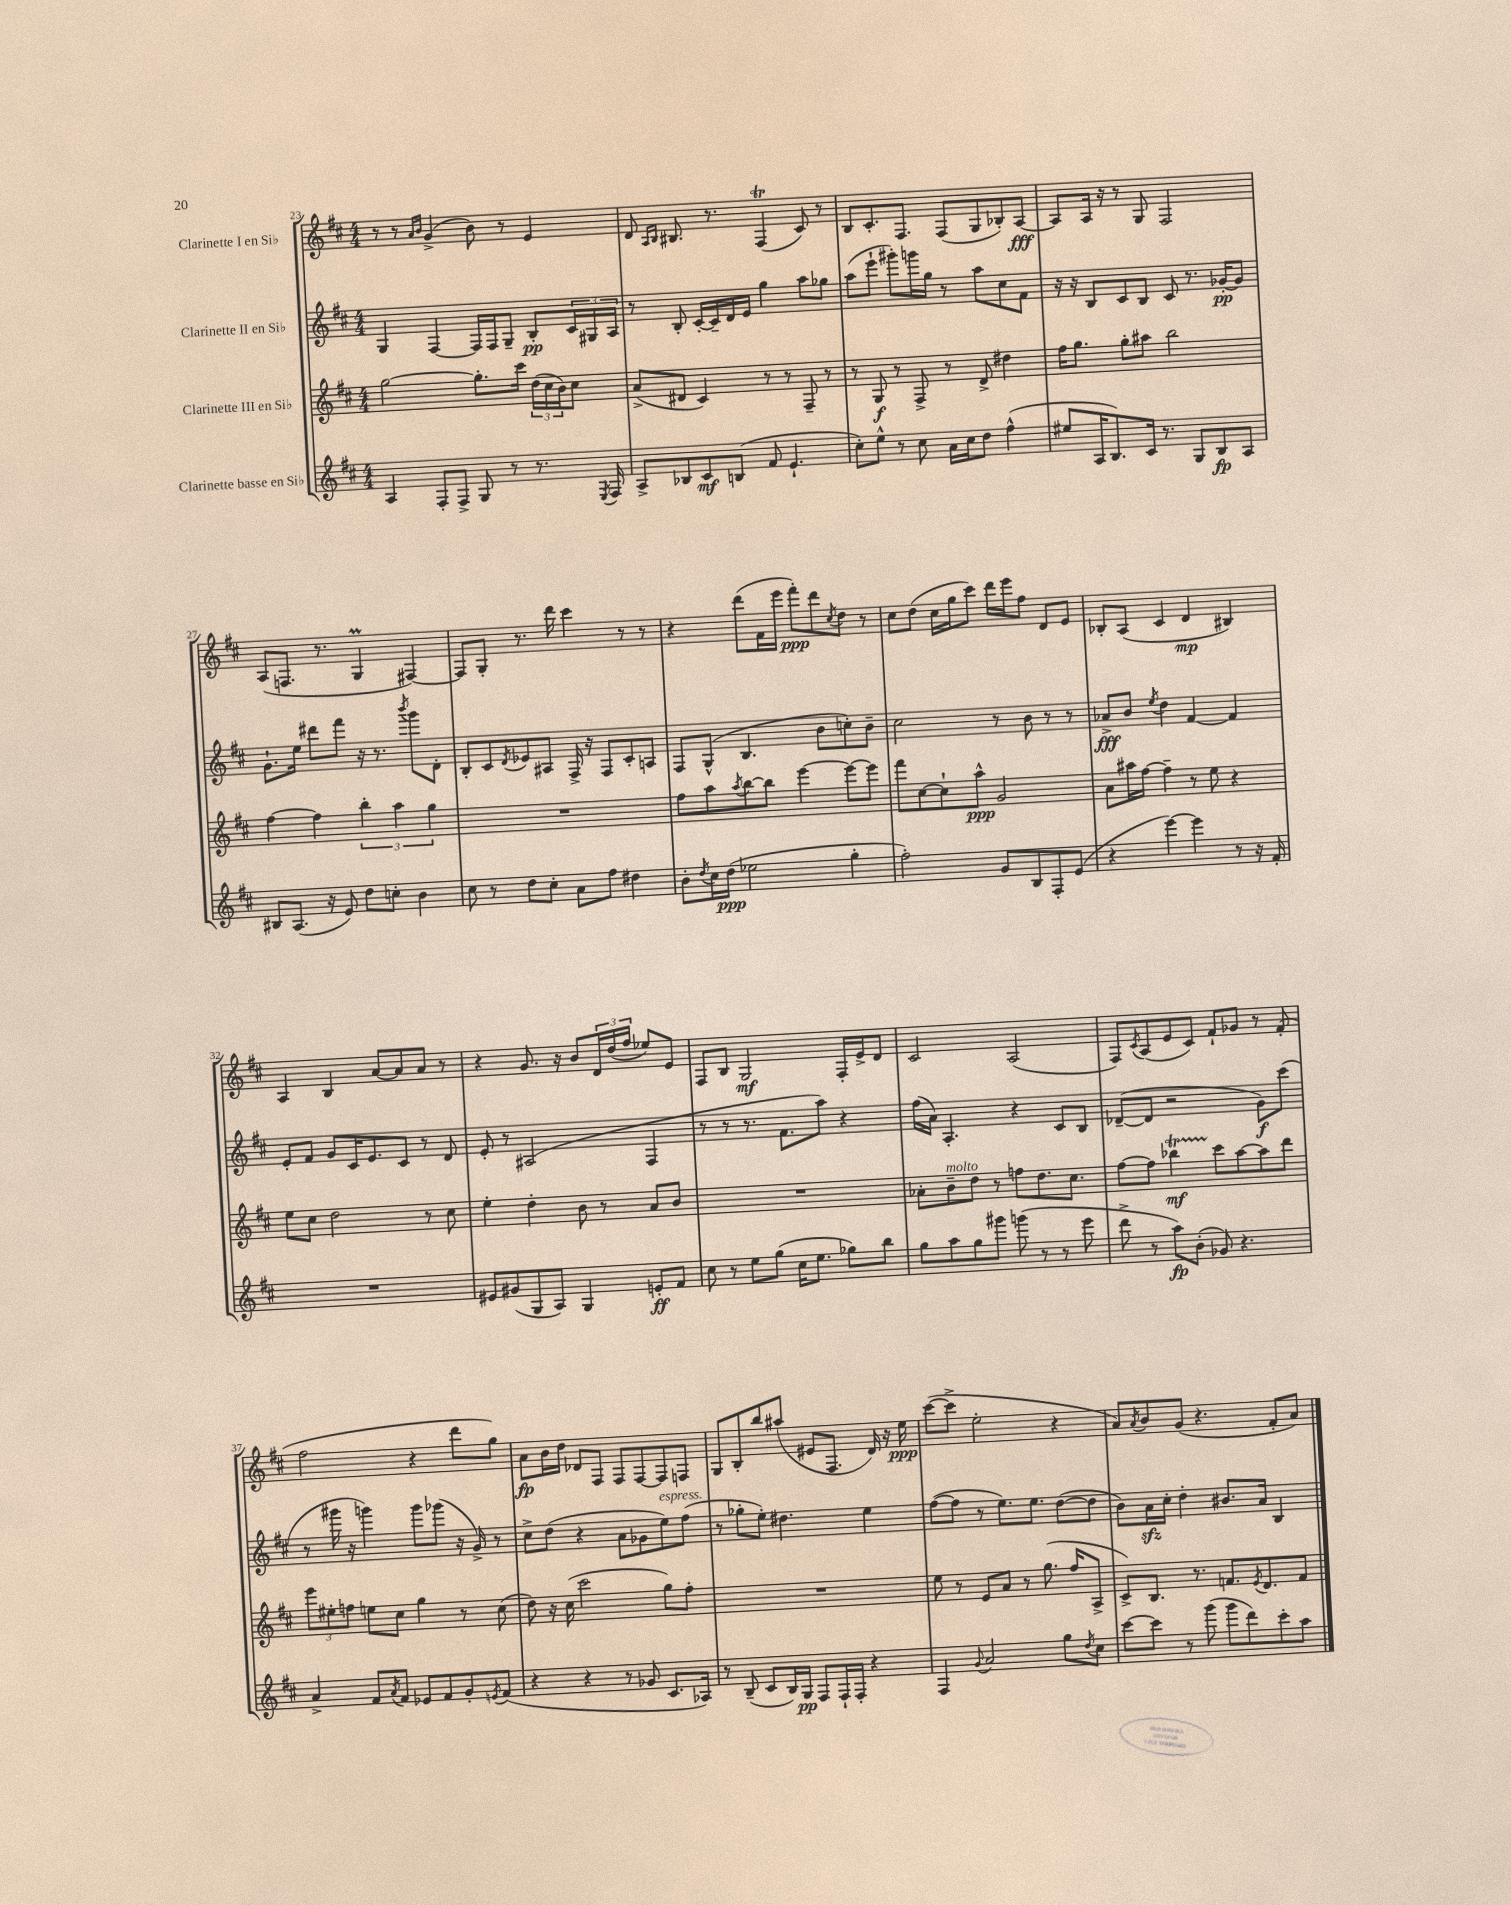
<<
\new StaffGroup <<
\new Staff = "s0" \with { instrumentName = "Clarinette I en Sib" } {
    \clef treble \key d \major \numericTimeSignature \time 4/4
    r8 r8 \grace { a'16 b'16 } g'4->( b'8) r8 e'4 |
    d'8 \grace { a16 b16 } bis8. r8. fis4\trill( cis'8) r8 |
    b8 cis'8.-. fis8. fis8( g8 bes8-.) a8~\fff |
    a8 a16 r16 r8 g8 fis2 |
    a8( f8. r8. g4\prall fis4~) |
    fis8 g8-. r8. d'''16 cis'''4 r8 r8 |
    r4 d'''8( fis'16 e'''16 fis'''8-.\ppp) d'''8 \acciaccatura { cis''8 } d''8 r8 |
    cis''8 d''8( cis''16 g''16 cis'''8) d'''16 e'''16 fis''8 d'8 e'8 |
    bes8-. a8( cis'4 d'4\mp bis4) |
    a4 b4 a'8~ a'8 a'8 r8 |
    r4 g'8. r16 b'8 \tuplet 3/2 { d'16 d''16( fis''16 } ees''8) e'8 |
    fis8 b8 g2\mf fis16-. e'16-> d'8 |
    cis'2 a2( |
    fis8) \acciaccatura { cis'8 } a8( e'8 cis'8) fis'8-! ges'8 r8 fis'8-.( |
    fis''2 r4 d'''8 g''8) |
    a'8\fp b'16 d''16 des'8 fis8 fis8 fis8~ fis8 f8 |
    g8 b8-. b''8 ais''8( eis'8 fis8. d'16) r16 e''16\ppp |
    cis'''8~( cis'''8-> e''2-. r4 |
    a'8) \acciaccatura { a'8 } b'8 g'8( r4. fis'8-. a'8) \bar "|." |
}
\new Staff = "s1" \with { instrumentName = "Clarinette II en Sib" } {
    \clef treble \key d \major \numericTimeSignature \time 4/4
    g4 fis4~ fis16 fis16 g8-- b8-.\pp \tuplet 3/2 { cis'16 gis16 a16 } |
    r8 b8-. cis'16~-. cis'16-- d'16 e'16 g''4 a''8 ges''8 |
    a''8( e'''8-! gis'''8-.) g'''16 g''16 r8 a''8 cis''8 fis'8 |
    r16 r16 b8 cis'8 b8 cis'8 r8. ges'16~-.\pp ges'8 |
    g'8.-! e''16 dis'''8 fis'''8 r16 r8. \acciaccatura { b'''8 } g'''8 d'8-. |
    b8-. cis'8 \acciaccatura { d'8 } ees'8 ais8 fis16-> r16 fis8 cis'8-. a8 |
    fis8 g8-^( b4. b'8 c''8-.) b'8-- |
    cis''2 r8 b'8 r8 r8 |
    aes'8->\fff b'8 \acciaccatura { e''8 } d''4 fis'4~ fis'4 |
    e'8-. fis'8 g'8 cis'16 e'8. cis'8 r8 d'8 |
    e'8-. r8 ais2( fis4 |
    r8 r8 r8. fis'8. a''8) r4 |
    fis''16( a'16) a4.-. r4 cis'8 b8 |
    des'8~--( des'8 r2 g'8\f) cis'''8( |
    r8 gis'''16 r16 g'''4) g'''8 ges'''8( r16 g'16->) r8 |
    cis''8-> d''8( r4 a'8 ges'8 e''8^\markup { \italic "espress." }) fis''8( |
    r8 ges''8-. e''8-.) dis''4. e''4 |
    fis''8~( fis''8 r8 e''8.) e''8. d''8~( d''8 |
    b'8) a'16\sfz cis''16-. d''4-. bis'8. a'16 b4 \bar "|." |
}
\new Staff = "s2" \with { instrumentName = "Clarinette III en Sib" } {
    \clef treble \key d \major \numericTimeSignature \time 4/4
    g''2~ g''8.-. cis'''16 \tuplet 3/2 { d''16( cis''16 b'16) } cis''8 |
    a'8->( dis'8 cis'4) r8 r8 fis8-- r8 |
    r8 g8\f r8 fis8-> r8 d'8-> dis''4 |
    fis''16 g''8. g''8-. ais''8 b''2 |
    fis''4~ fis''4 \tuplet 3/2 { b''4-. a''4 g''4 } |
    R1 |
    fis''8 a''8 \acciaccatura { a''8 } b''8~ b''8 e'''4~ e'''8~ e'''8 |
    fis'''8 cis''8~ cis''8-! a''8-^\ppp g'2 |
    a'8 ais''16 fis''16~ fis''4-- r8 e''8 r4 |
    e''8 cis''8 d''2 r8 cis''8 |
    e''4-. d''4-. b'8 r8 a'8 b'8 |
    R1 |
    aes'8-. b'8--^\markup { \italic "molto" } d''8 r8 f''8 d''8. cis''8. |
    fis''8~ fis''8 bes''4\startTrillSpan\mf cis'''8\stopTrillSpan a''8~ a''8 d'''8 |
    \tuplet 3/2 { e'''8 eis''8-. f''8 } e''8 cis''8 g''4 r8 cis''8( |
    d''8) r16 cis''16( cis'''2 g''8) fis''8-. |
    R1 |
    e''8 r8 e'8 a'8 r8 g''8.( fis''16 a8-> |
    cis'8->) b8. r8. f'8. \acciaccatura { e'8 } d'8. f'8 \bar "|." |
}
\new Staff = "s3" \with { instrumentName = "Clarinette basse en Sib" } {
    \clef treble \key d \major \numericTimeSignature \time 4/4
    a4 fis8-. fis8-> g8 r8 r8. \acciaccatura { e8 } fis16 |
    a8-> bes8 cis'8\mf b8( fis'8 e'4.-! |
    cis''8-.) e''8-^ r8 cis''8 a'16 cis''16 d''8 fis''4-^( |
    eis''8 a16 b8.) cis'16 r8. g8 b8\fp a8 |
    bis8 a8.( r16 e'8) d''8 c''8-. b'4 |
    cis''8 r8 d''8 cis''8-. a'8 fis''8 dis''4 |
    b'8-. \acciaccatura { d''8 } cis''16 d''16\ppp( ees''2 g''4-. |
    fis''2-.) g'8 b8 fis8-. e'8( |
    r4 e'''4~) e'''4 r8 r16 fis'16-. |
    R1 |
    eis'8 gis'8( g8 a8) g4 e'8-.\ff fis'8 |
    cis''8 r8 e''8 g''8( cis''16 e''8. ges''8) b''8 |
    g''8 a''8 g''8 gis'''8 g'''8( r8 r8 e'''8 |
    d'''8-> r8 a''8\fp) b'8-.( ges'8) r4. |
    a'4-> fis'8 \acciaccatura { a'8 } fis'8 ees'8 fis'8 g'8-. \acciaccatura { e'8 } fis'8( |
    r4 r4 r8 ges'8 cis'8. aes16) |
    r8 b8--( cis'8 b16) g16\pp fis8 fis16-! fis16-. r4 |
    fis4 \appoggiatura { g'8 } a'2 g''8 \acciaccatura { d''8 } cis''8 |
    cis'''8~ cis'''8 r8 g'''8( g'''8 d'''8) cis'''8-. a''8 \bar "|." |
}
>>
>>
\layout { \context { \Score currentBarNumber = #23 } }
